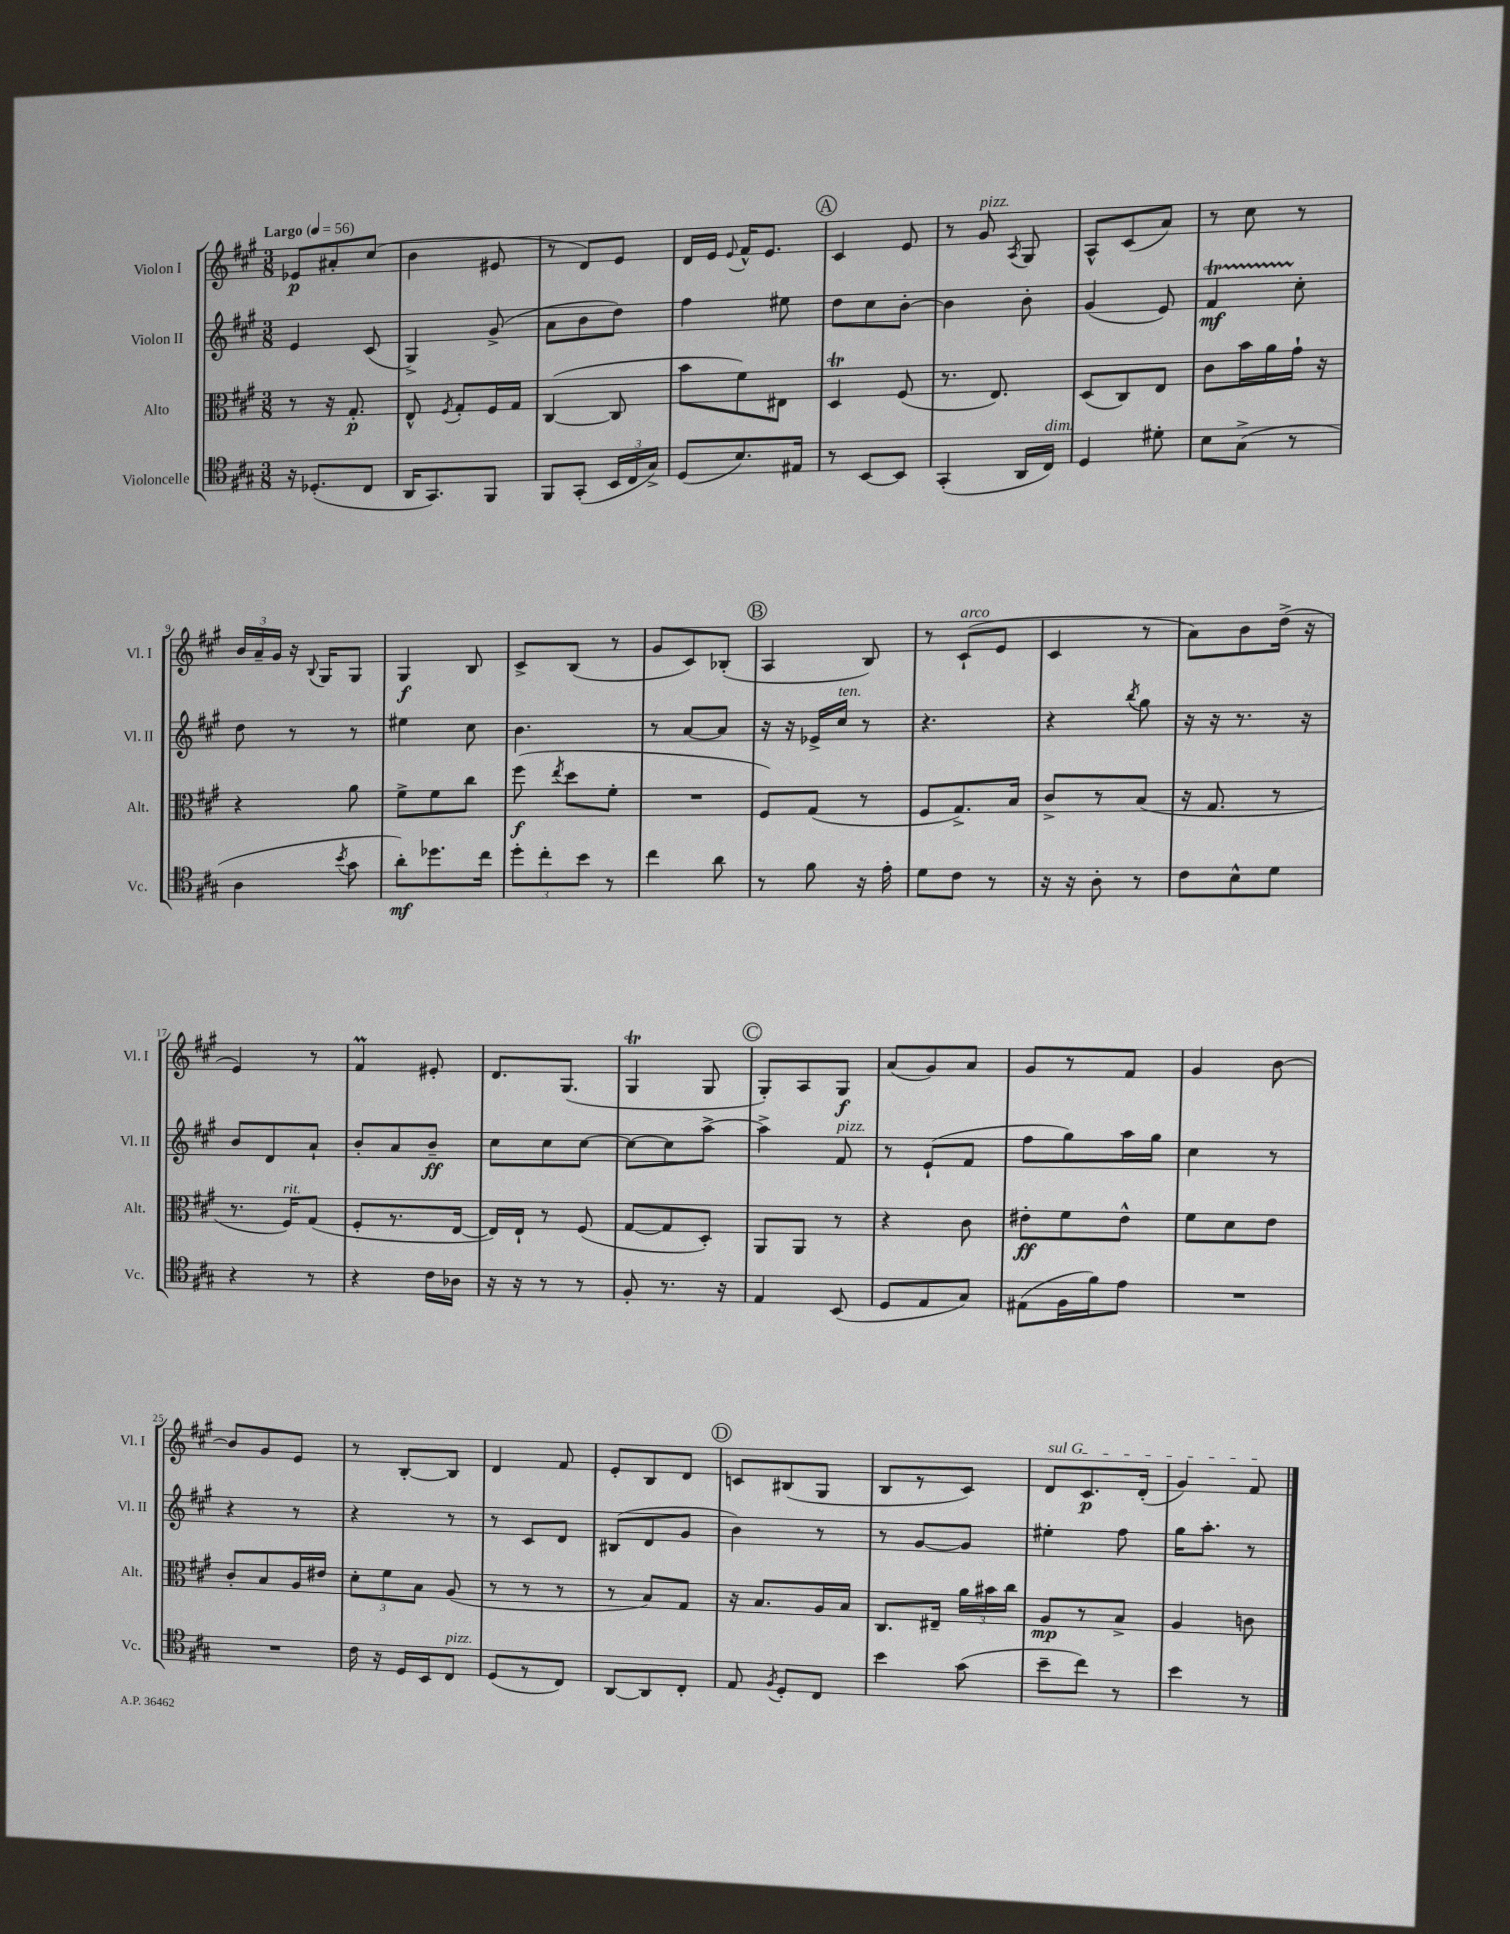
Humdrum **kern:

**kern	**dynam	**kern	**dynam	**kern	**dynam	**kern	**dynam
*part4	*part4	*part3	*part3	*part2	*part2	*part1	*part1
*staff4	*staff4	*staff3	*staff3	*staff2	*staff2	*staff1	*staff1
*I"Violoncelle	*	*I"Alto	*	*I"Violon II	*	*I"Violon I	*
*I'Vc.	*	*I'Alt.	*	*I'Vl. II	*	*I'Vl. I	*
*clefC4	*	*clefC3	*	*clefG2	*	*clefG2	*
*k[f#c#g#]	*	*k[f#c#g#]	*	*k[f#c#g#]	*	*k[f#c#g#]	*
*M3/8	*	*M3/8	*	*M3/8	*	*M3/8	*
*MM56	*	*MM56	*	*MM56	*	*MM56	*
=1	=1	=1	=1	=1	=1	=1	=1
!	!	!	!	!	!	!LO:TX:a:B:t=Largo	!
16r	.	8r	.	4e/	.	8e-X/L	p
(8.D-X'/L	.	.	.	.	.	.	.
.	.	16r	.	.	.	8a#X'/	.
.	.	8.G#'/	p	.	.	.	.
8C#/J	.	.	.	(8c#/	.	(8cc#/J	.
=2	=2	=2	=2	=2	=2	=2	=2
16AA/KL	.	8E^^/	.	4G#^/)	.	4b\	.
8.GG#/)	.	.	.	.	.	.	.
.	.	8qF#/	.	.	.	.	.
.	.	8G#'/L	.	.	.	.	.
8FF#/J	.	16F#/L	.	(8g#^/	.	8e#X/	.
.	.	16G#/JJ	.	.	.	.	.
=3	=3	=3	=3	=3	=3	=3	=3
8FF#/L	.	([4C#/	.	8a\L	.	8r	.
(8GG#'/J	.	.	.	8b\	.	8d/L)	.
24BB/LL	.	8C#/]	.	8dd\J)	.	8e/J	.
24C#/	.	.	.	.	.	.	.
24G#^/JJ)	.	.	.	.	.	.	.
=4	=4	=4	=4	=4	=4	=4	=4
(8D/L	.	8b\L	.	4ff#\	.	16d/LL	.
.	.	.	.	.	.	16e/JJ	.
.	.	.	.	.	.	8qqe/	.
8.B/)	.	8f#\)	.	.	.	16f#^^/KL	.
.	.	.	.	.	.	8.e/J	.
.	.	8E#X\J	.	8ee#X\	.	.	.
16E#X/Jk	.	.	.	.	.	.	.
!!LO:REH:place=s1:t=A
=5	=5	=5	=5	=5	=5	=5	=5
8r	.	4DT/	.	8dd\L	.	4c#/	.
[8BB/L	.	.	.	8cc#\	.	.	.
8BB/J]	.	(8F#/	.	[8b'\J	.	8e/	.
=6	=6	=6	=6	=6	=6	=6	=6
(4GG#'/	.	8.r	.	4b\]	.	8r	.
!	!	!	!	!	!	!LO:TX:a:i:t=pizz.	!
.	.	.	.	.	.	8g#/	.
.	.	8.E/)	.	.	.	.	.
.	.	.	.	.	.	8qA/	.
16AA/LL	.	.	.	8b'\	.	8G#/	.
!LO:TX:a:i:t=dim.	!	!	!	!	!	!	!
16C#/JJ)	.	.	.	.	.	.	.
=7	=7	=7	=7	=7	=7	=7	=7
4D/	.	(8D/L	.	(4g#/	.	8A^^/L	.
.	.	8C#/)	.	.	.	(8c#/	.
8d#X'\	.	8E/J	.	8e/)	.	8a/J)	.
=8	=8	=8	=8	=8	=8	=8	=8
8B\L	.	8c#\L	.	4f#T/	mf	8r	.
(8G#^\J	.	16b\L	.	.	.	8cc#\	.
.	.	16a\	.	.	.	.	.
8r	.	16g#`\JJ	.	8cc#'\	.	8r	.
.	.	16r	.	.	.	.	.
!!LO:LB:g=z
=9	=9	=9	=9	=9	=9	=9	=9
4A\	.	4r	.	8dd\	.	24b/LL	.
.	.	.	.	.	.	24a~/	.
.	.	.	.	.	.	24g#/JJ	.
.	.	.	.	8r	.	16r	.
.	.	.	.	.	.	8qqB/	.
.	.	.	.	.	.	16G#/KL	.
8qb/	.	.	.	.	.	.	.
8g#\	.	8a\	.	8r	.	8G#/J	.
=10	=10	=10	=10	=10	=10	=10	=10
8a'\L)	mf	8f#^\L	.	4ee#X\	.	4G#/	f
8.dd-X\	.	8f#\	.	.	.	.	.
.	.	8cc#\J	.	8cc#\	.	8B/	.
16cc#\Jk	.	.	.	.	.	.	.
=11	=11	=11	=11	=11	=11	=11	=11
12dd'\L	.	(8ff#\	f	4.b\	.	8c#^/L	.
12cc#'\	.	.	.	.	.	.	.
.	.	8qee/	.	.	.	.	.
.	.	8dd\L	.	.	.	(8B/J	.
12b\J	.	.	.	.	.	.	.
8r	.	8f#'\J	.	.	.	8r	.
=12	=12	=12	=12	=12	=12	=12	=12
4cc#\	.	4.r	.	8r	.	8g#/L	.
.	.	.	.	[8a/L	.	8c#/)	.
8a\	.	.	.	8a/J]	.	(8B-X'/J	.
!!LO:REH:place=s1:t=B
=13	=13	=13	=13	=13	=13	=13	=13
8r	.	8F#/L)	.	16r	.	4A/	.
.	.	.	.	16r	.	.	.
8f#\	.	(8G#/J	.	16e-X^/LL	.	.	.
!	!	!	!	!LO:TX:a:i:t=ten.	!	!	!
.	.	.	.	16cc#/JJ	.	.	.
16r	.	8r	.	8r	.	8B/)	.
16e'\	.	.	.	.	.	.	.
=14	=14	=14	=14	=14	=14	=14	=14
8d\L	.	8F#/L	.	4.r	.	8r	.
!	!	!	!	!	!	!LO:TX:a:i:t=arco	!
8c#\J	.	8.G#^/)	.	.	.	(8c#`/L	.
8r	.	.	.	.	.	8e/J	.
.	.	16B/Jk	.	.	.	.	.
=15	=15	=15	=15	=15	=15	=15	=15
16r	.	8c#^/L	.	4r	.	4c#/	.
16r	.	.	.	.	.	.	.
8A'\	.	8r	.	.	.	.	.
.	.	.	.	8qbb/	.	.	.
8r	.	(8B/J	.	8gg#\	.	8r	.
=16	=16	=16	=16	=16	=16	=16	=16
8c#\L	.	16r	.	16r	.	8a\L)	.
.	.	8.G#/	.	16r	.	.	.
8B^^\	.	.	.	8.r	.	8b\	.
8d\J	.	8r	.	.	.	(16dd^\Jk	.
.	.	.	.	16r	.	16r	.
!!LO:LB:g=z
=17	=17	=17	=17	=17	=17	=17	=17
4r	.	8.r	.	8b/L	.	4e/)	.
.	.	.	.	8d/	.	.	.
!	!	!LO:TX:a:i:t=rit.	!	!	!	!	!
.	.	16F#/KL)	.	.	.	.	.
8r	.	(8G#/J	.	8a`/J	.	8r	.
=18	=18	=18	=18	=18	=18	=18	=18
4r	.	8F#'/L	.	8b'/L	.	4f#M/	.
.	.	8.r	.	8a/	.	.	.
16c#\LL	.	.	.	8b~/J	ff	8e#X'/	.
16A-X\JJ	.	[16E/Jk	.	.	.	.	.
=19	=19	=19	=19	=19	=19	=19	=19
16r	.	16E/LL])	.	8cc#\L	.	8.d/L	.
16r	.	16E`/JJ	.	.	.	.	.
8r	.	8r	.	8cc#\	.	.	.
.	.	.	.	.	.	(8.G#/J	.
8r	.	(8F#/	.	[8cc#\J	.	.	.
=20	=20	=20	=20	=20	=20	=20	=20
8F#'/	.	[8G#/L	.	8cc#\L_	.	4G#t/	.
8.r	.	8G#/]	.	8cc#\]	.	.	.
.	.	8D'/J)	.	[8aa^\J	.	8G#/	.
16r	.	.	.	.	.	.	.
!!LO:REH:place=s1:t=C
=21	=21	=21	=21	=21	=21	=21	=21
4E/	.	8AA/L	.	4aa^\]	.	8G#'/L)	.
.	.	8AA/J	.	.	.	8A/	.
!	!	!	!	!LO:TX:a:i:t=pizz.	!	!	!
(8BB/	.	8r	.	8f#/	.	8G#/J	f
=22	=22	=22	=22	=22	=22	=22	=22
8D/L	.	4r	.	8r	.	(8a/L	.
8E/	.	.	.	(8e`/L	.	8g#/)	.
8G#/J)	.	8c#\	.	8f#/J	.	8a/J	.
=23	=23	=23	=23	=23	=23	=23	=23
(8E#X\L	.	8e#X'\L	ff	8ff#\L	.	8g#/L	.
16F#\L	.	8f#\	.	8gg#\)	.	8r	.
16f#\J)	.	.	.	.	.	.	.
8e\J	.	8e#^^\J	.	16aa\L	.	8f#/J	.
.	.	.	.	16gg#\JJ	.	.	.
=24	=24	=24	=24	=24	=24	=24	=24
4.r	.	8f#\L	.	4cc#\	.	4g#/	.
.	.	8d\	.	.	.	.	.
.	.	8e\J	.	8r	.	[8b\	.
!!LO:LB:g=z
=25	=25	=25	=25	=25	=25	=25	=25
4.r	.	8c#'/L	.	4r	.	8b/L]	.
.	.	8B/	.	.	.	8g#/	.
.	.	16A/L	.	8r	.	8e/J	.
.	.	16e#X/JJ	.	.	.	.	.
=26	=26	=26	=26	=26	=26	=26	=26
16c#\	.	12d'\L	.	4r	.	8r	.
16r	.	.	.	.	.	.	.
.	.	12f#\	.	.	.	.	.
16D/LL	.	.	.	.	.	[8B'/L	.
.	.	12B\J	.	.	.	.	.
16BB/J	.	.	.	.	.	.	.
!LO:TX:a:i:t=pizz.	!	!	!	!	!	!	!
8C#/J	.	(8A/	.	8r	.	8B/J]	.
=27	=27	=27	=27	=27	=27	=27	=27
(8D/L	.	8r	.	8r	.	4d/	.
8r	.	8r	.	8c#/L	.	.	.
8C#/J)	.	8r	.	8d/J	.	8f#/	.
=28	=28	=28	=28	=28	=28	=28	=28
[8AA/L	.	8r	.	(8B#X/L	.	8e'/L	.
8AA/]	.	8B/L)	.	8d/	.	8B/	.
8C#'/J	.	8G#/J	.	8g#/J	.	8d/J	.
!!LO:REH:place=s1:t=D
=29	=29	=29	=29	=29	=29	=29	=29
8E/	.	16r	.	4b\)	.	8cn/L	.
.	.	8.B/L	.	.	.	.	.
8qF#/	.	.	.	.	.	.	.
8D'/L	.	.	.	.	.	(8B#X/	.
8C#/J	.	16A/L	.	8r	.	8G#/J	.
.	.	16B/JJ	.	.	.	.	.
=30	=30	=30	=30	=30	=30	=30	=30
4b\	.	8.C#/L	.	8r	.	8B/L	.
.	.	.	.	[8g#/L	.	8r	.
.	.	16E#X~/Jk	.	.	.	.	.
(8g#\	.	24a\LL	.	8g#/J]	.	8c#/J)	.
.	.	24b#X\	.	.	.	.	.
.	.	24cc#\JJ	.	.	.	.	.
=31	=31	=31	=31	=31	=31	=31	=31
!	!	!	!	!	!	!LO:TX:a:i:t=sul G	!
8b~\L	.	8A/L	mp	4ee#X'\	.	8d/L	.
8cc#\J)	.	8r	.	.	.	8.c#/	p
8r	.	8B^/J	.	8ff#\	.	.	.
.	.	.	.	.	.	(16d'/Jk	.
=32	=32	=32	=32	=32	=32	=32	=32
4b\	.	4A/	.	16gg#\KL	.	4g#/)	.
.	.	.	.	8.aa'\J	.	.	.
8r	.	8cn\	.	8r	.	8f#/	.
==	==	==	==	==	==	==	==
*-	*-	*-	*-	*-	*-	*-	*-
